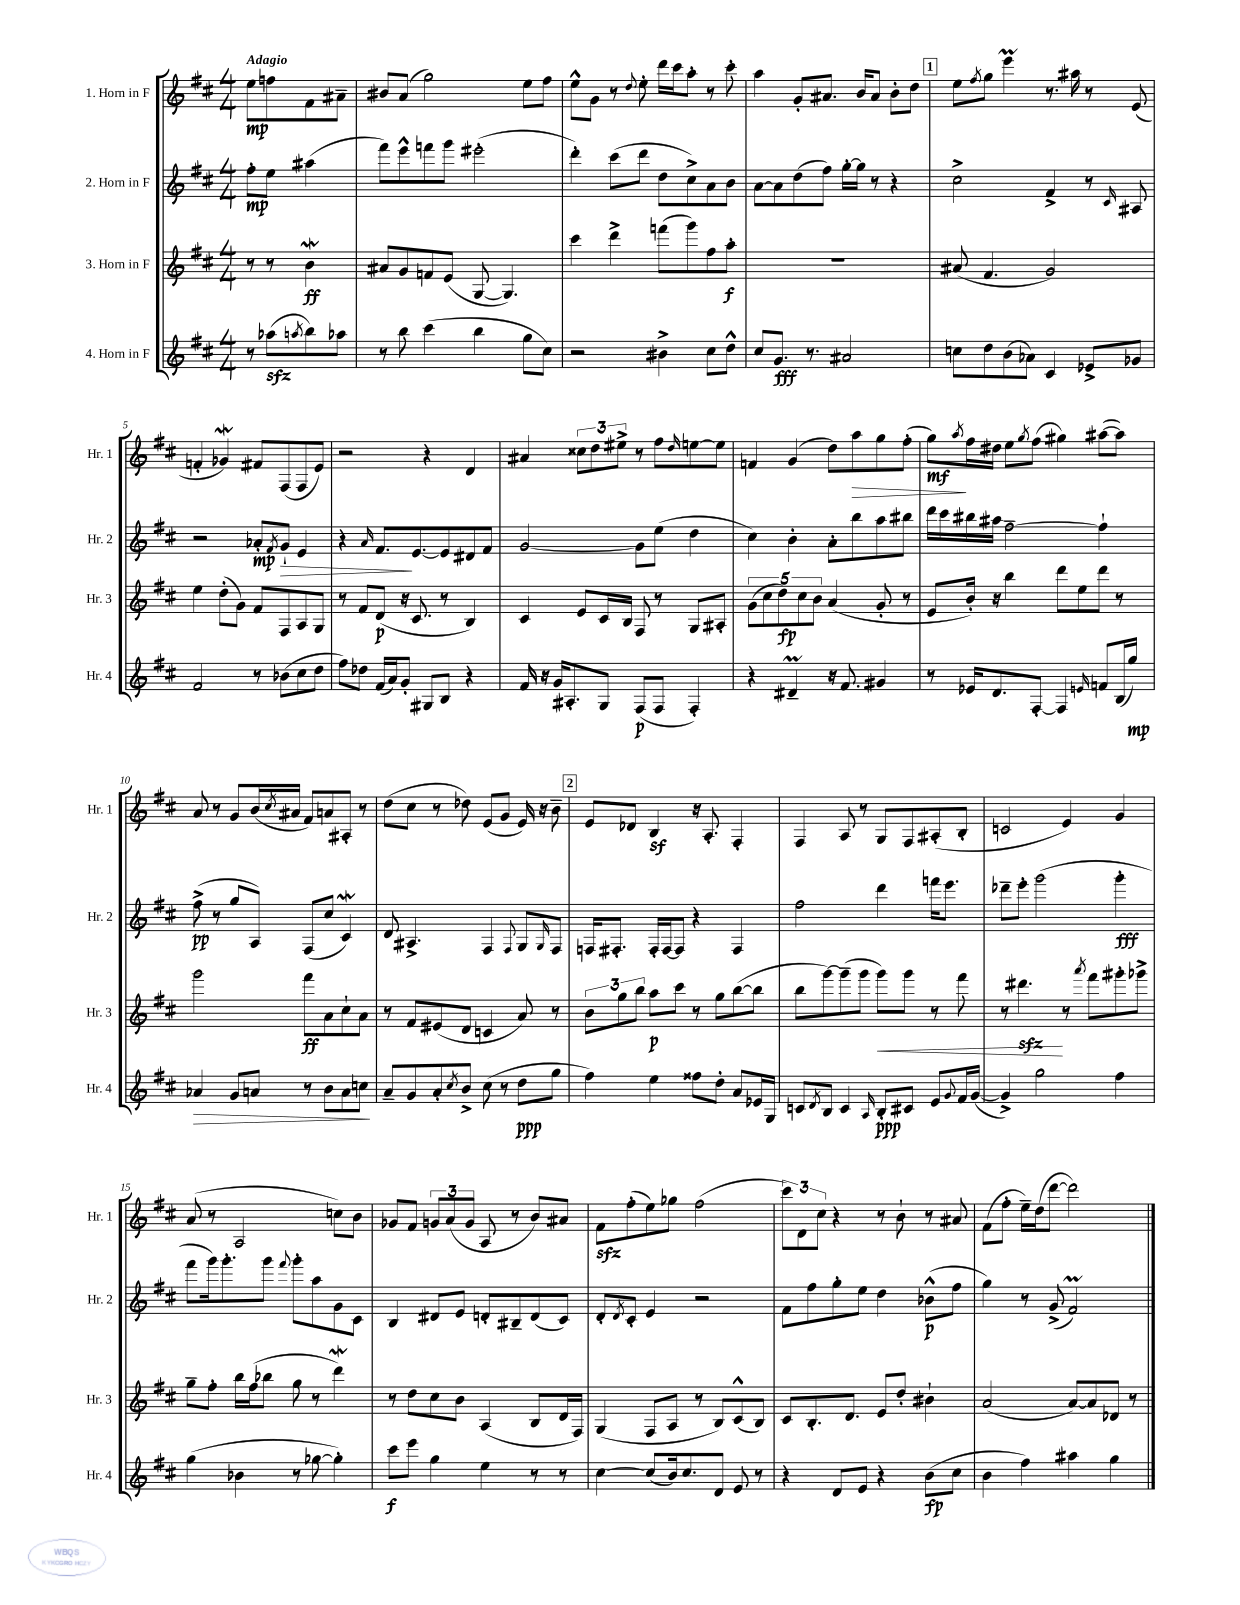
<<
\new StaffGroup <<
\new Staff = "s0" \with { instrumentName = "1. Horn in F" shortInstrumentName = "Hr. 1" } {
    \clef treble \key d \major \numericTimeSignature \time 4/4 \partial 2 \tempo "Adagio"
    e''8\mp f''8 fis'8 ais'8-- |
    bis'8 a'8( g''2) e''8 fis''8 |
    e''8-^ g'8 r8 \appoggiatura { d''8 } e''8-. d'''16 cis'''16 a''8-. r8 cis'''8-. |
    a''4 g'8-. ais'8. b'16 ais'8 b'8-. d''8 |
    \mark \markup { \box "1" } e''8 \acciaccatura { fis''8 } g''8 e'''4\prall r8. ais''16 r8 e'8( |
    f'4-. ges'4\mordent) fis'8 fis8( fis8 e'8) |
    r2 r4 d'4 |
    ais'4 \tuplet 3/2 { cisis''8 d''8 eis''8-> } r8 fis''8 \grace { d''16 } e''8~ e''8 |
    f'4 g'4( d''8) a''8\> g''8 fis''8-.( |
    g''8\mf\!) \acciaccatura { a''8 } fis''16 dis''16 e''8 \acciaccatura { g''8 } fis''8( gis''4) ais''8~( ais''8) |
    a'8 r8 g'8 b'16( \acciaccatura { cis''8 } ais'16 fis'8) a'8 ais8-. r8 |
    d''8( cis''8 r8 des''8) e'8( g'8 e'16) r16 b'8-- |
    \mark \markup { \box "2" } e'8 des'8 b4\sf r16 a8.-. fis4-. |
    fis4 a8 r8 g8 fis8 ais8-.( b8-. |
    c'2 e'4) g'4 |
    a'8( r8 a2 c''8) b'8 |
    ges'8 fis'8 \tuplet 3/2 { g'8 a'8( g'8 } a8 r8 b'8) ais'8 |
    fis'8\sfz fis''8-.( e''8) ges''8 fis''2( |
    \tuplet 3/2 { cis'''8) d'8 cis''8 } r4 r8 b'8-! r8 ais'8 |
    fis'8( fis''8-. e''16--) d''16( d'''8~ d'''2) \bar "|." |
}
\new Staff = "s1" \with { instrumentName = "2. Horn in F" shortInstrumentName = "Hr. 2" } {
    \clef treble \key d \major \numericTimeSignature \time 4/4 \partial 2
    fis''8-.\mp e''8 ais''4( |
    fis'''8) e'''8-^ f'''8 g'''8 eis'''2-.( |
    d'''4-.) cis'''8( d'''8 d''8 cis''8->) a'8 b'8 |
    a'8~ a'8 d''8( fis''8) g''16~-. g''16 r8 r4 |
    \mark \markup { \box "1" } cis''2-> fis'4-> r8 \grace { cis'16 } ais8 |
    r2 aes'8-.\mp \acciaccatura { fis'8 } g'8-!\> e'4 |
    r4 \grace { a'16 } fis'8.\! e'8.~ e'8 dis'8 fis'8 |
    g'2~ g'8 e''8( d''4 |
    cis''4) b'4-. a'8-. b''8 a''8 bis''8 |
    d'''16 cis'''16 bis''16 ais''16 fis''2~-- fis''4-! |
    fis''8->\pp( r8 g''8 a8) fis8( cis''8 cis'4\mordent) |
    d'8 ais4.-> fis4 \appoggiatura { fis8 } g8 \grace { g16 } fis8 |
    \mark \markup { \box "2" } f16 fis8.-. fis16-. fis16~ fis8 r4 fis4 |
    fis''2 d'''4 f'''16 e'''8. |
    des'''8-- e'''8-. g'''2( g'''4-.\fff |
    fis'''8 g'''16) g'''8.-. g'''8 \appoggiatura { fis'''8 } g'''8-. a''8 g'8 cis'8 |
    b4 dis'8 e'8 d'8-. bis8-- d'8( cis'8) |
    d'8-. \acciaccatura { d'8 } cis'8-. e'4 r2 |
    fis'8 fis''8 g''8-. e''8 d''4 bes'8-^\p( fis''8 |
    g''4) r8 g'8->( fis'2\prall) \bar "|." |
}
\new Staff = "s2" \with { instrumentName = "3. Horn in F" shortInstrumentName = "Hr. 3" } {
    \clef treble \key d \major \numericTimeSignature \time 4/4 \partial 2
    r8 r8 b'4\mordent\ff |
    ais'8 g'8 f'8 e'8( g8~ g4.) |
    cis'''4 d'''4-> f'''8( g'''8) fis''8 a''8-.\f |
    R1 |
    \mark \markup { \box "1" } ais'8( fis'4. g'2) |
    e''4 d''8-.( g'8) fis'8 fis8 a8 g8 |
    r8 fis'8 d'8\p( r16 cis'8. r8 b4) |
    cis'4 e'8 cis'16 b16 fis8 r8 g8 ais8-. |
    \tuplet 5/4 { g'8( cis''8 d''8\fp) cis''8 b'8 } a'4( g'8-. r8 |
    e'8 b'16-.) r16 b''4 d'''8 e''8 d'''8 r8 |
    g'''2 fis'''8\ff a'8 cis''8-! a'8 |
    r8 fis'8 eis'8( d'8 c'4 a'8) r8 |
    \mark \markup { \box "2" } \tuplet 3/2 { b'8 g''8 b''8 } a''8\p cis'''8 r8 g''8 b''8~( b''8 |
    b''8 g'''8~) g'''8--( g'''8 g'''8\<) g'''8 r8 fis'''8 |
    r8 dis'''4.\sfz\! r8 \acciaccatura { a'''8 } fis'''8 gis'''8-. ges'''8-> |
    g''8-- fis''8-. b''16 fis''16( bes''8 g''8 r8 d'''4\mordent) |
    r8 d''8 cis''8 b'8 a4( b8 d'16 fis16) |
    g4( fis8 a8 r8 b8) cis'8-^( b8) |
    cis'8 b8.-. d'8. e'8 d''8-. bis'4-! |
    a'2( a'8~) a'8 des'8 r8 \bar "|." |
}
\new Staff = "s3" \with { instrumentName = "4. Horn in F" shortInstrumentName = "Hr. 4" } {
    \clef treble \key d \major \numericTimeSignature \time 4/4 \partial 2
    r8 aes''8\sfz( \acciaccatura { a''8 } b''8) aes''8 |
    r8 b''8 cis'''4( b''4 g''8 cis''8) |
    r2 bis'4-> cis''8 d''8-^ |
    cis''8 g'8.\fff r8. ais'2 |
    \mark \markup { \box "1" } c''8 d''8 b'8( aes'8) cis'4 ees'8-> ges'8 |
    fis'2 r8 bes'8( cis''8 d''8 |
    fis''8) des''8 fis'16( a'16) g'8-. gis8 b8 r4 |
    fis'16 r16 g'16 ais8.-. g8 fis8\p( fis8 fis4-.) |
    r4 dis'4--\prall r16 fis'8. gis'4 |
    r8 ees'16 d'8. fis8~-. fis4 \grace { e'16 } f'8 b16( g''16\mp) |
    aes'4\> g'8 a'8 r8 b'8 a'8 c''8\! |
    a'8-- g'8 a'8-. \acciaccatura { cis''8 } b'8-> cis''8( r8 d''8\ppp g''8 |
    \mark \markup { \box "2" } fis''4) e''4 fisis''8 d''8-. a'8 ees'16 g16 |
    c'8 \acciaccatura { d'8 } b8 c'4 \grace { a16 } b8-.\ppp cis'8 e'8 \appoggiatura { g'8 } fis'16 g'16~( |
    g'4->) g''2 fis''4 |
    g''4( bes'4 r8 ges''8~ ges''4-.) |
    cis'''8\f e'''8 g''4 e''4 r8 r8 |
    cis''4~ cis''8( b'16) cis''8. d'8 e'8 r8 |
    r4 d'8 e'8 r4 b'8\fp( cis''8 |
    b'4 fis''4) ais''4 g''4 \bar "|." |
}
>>
>>
